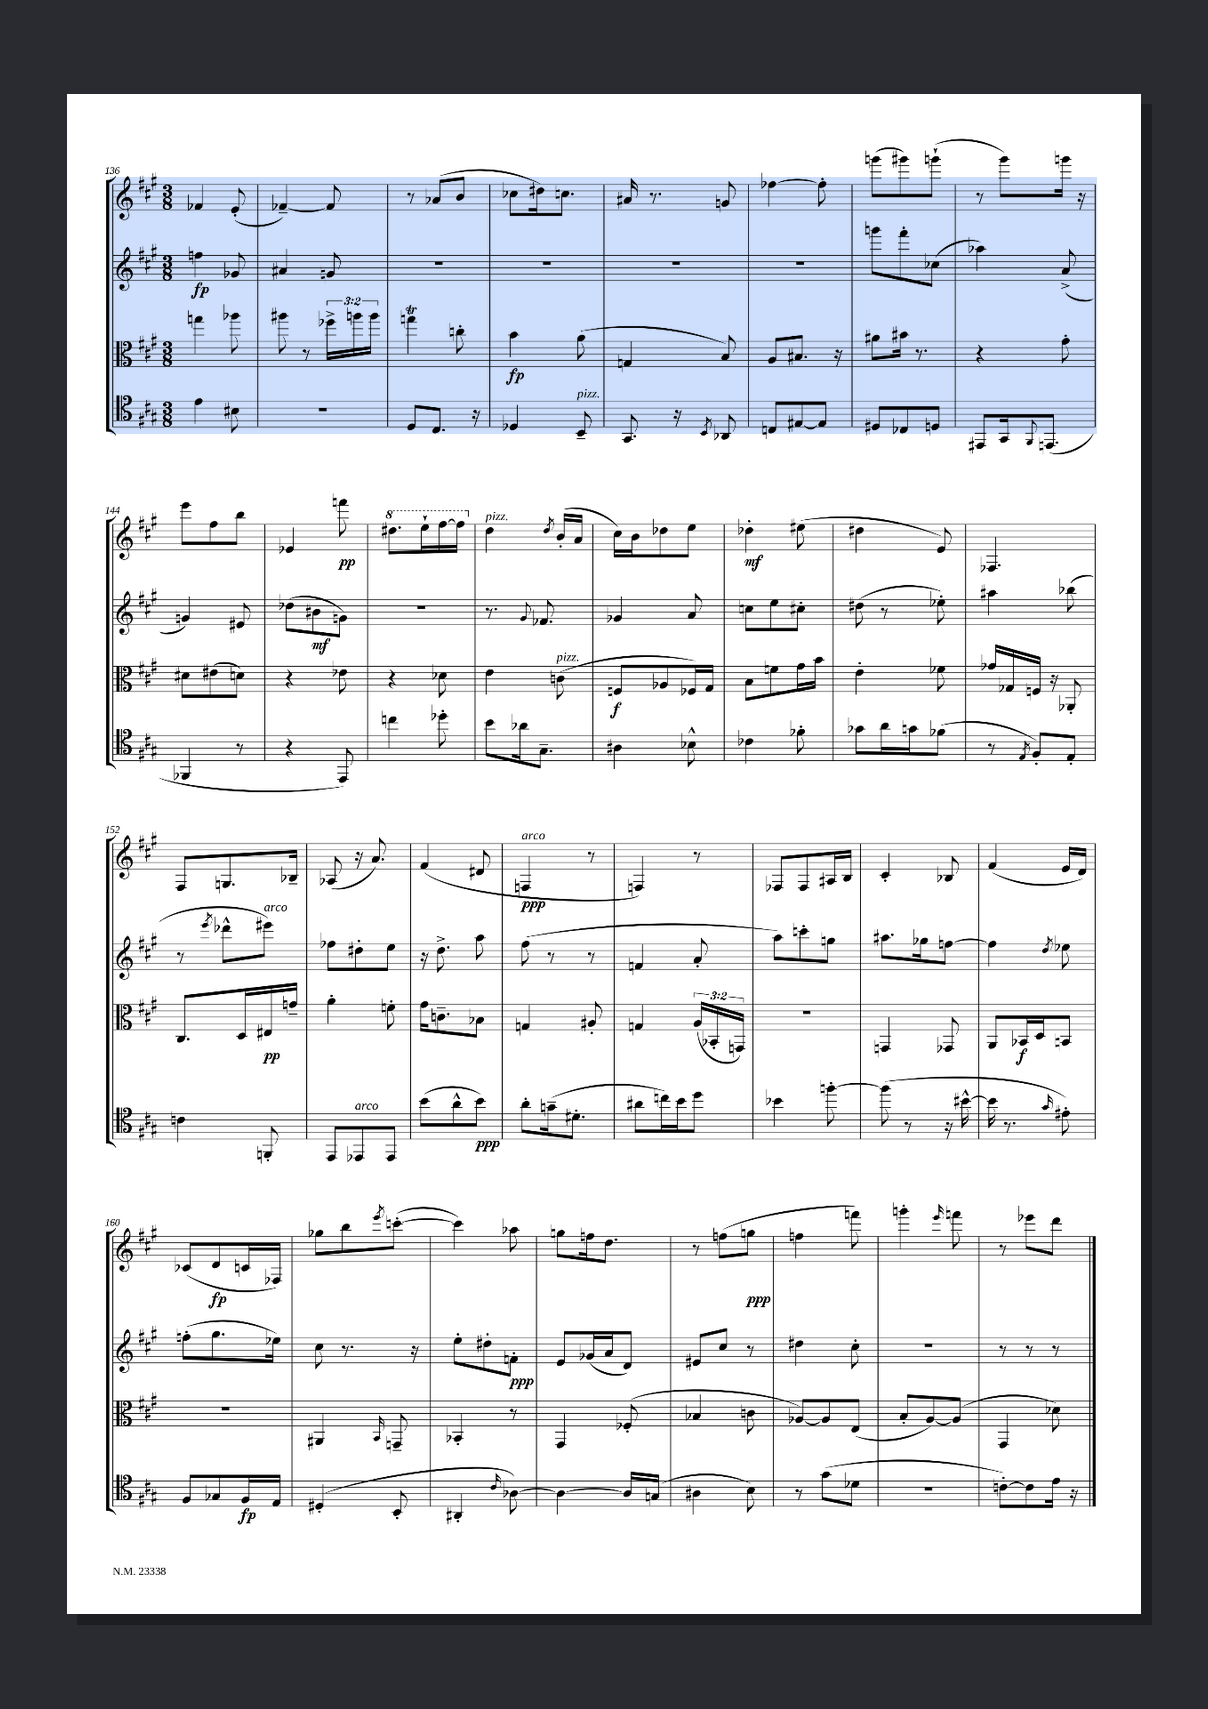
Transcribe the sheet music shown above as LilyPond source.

<<
\new StaffGroup <<
\new Staff = "s0" {
    \clef treble \key a \major \numericTimeSignature \time 3/8
    fes'4 e'8-.( |
    fes'4~--) fes'8 |
    r8 aes'8( b'8 |
    ces''8 dis''16) c''8. |
    ais'16 r8. g'8 |
    fes''4~ fes''8-. |
    g'''8( gis'''8) g'''8-!( |
    r8 gis'''8) g'''16 r16 |
    e'''8 fis''8 b''8 |
    ees'4 f'''8\pp |
    \ottava #1 dis'''8. e'''16-! fis'''16~ fis'''16 \ottava #0 |
    d''4^\markup { \italic "pizz." } \acciaccatura { d''8 } b'16-.( a'16 |
    cis''16) b'16 des''8 e''8 |
    des''4-.\mf eis''8( |
    dis''4 e'8) |
    fes4. |
    fis8 g8. bes16-- |
    aes8( r16 a'8.) |
    fis'4( dis'8 |
    f4\ppp^\markup { \italic "arco" } r8 |
    f4) r8 |
    fes8 fes8 ais16 b16 |
    cis'4-. bes8 |
    fis'4( e'16 d'16) |
    ces'8( d'8\fp c'16 fes16) |
    ges''8 b''8 \acciaccatura { e'''8 } c'''8~-.( |
    c'''4) aes''8 |
    g''8 f''16 d''8. |
    r8 f''8( g''8\ppp |
    f''4 f'''8) |
    g'''4-. \grace { e'''16 } f'''8 |
    r8 ees'''8 d'''8 \bar "|." |
}
\new Staff = "s1" {
    \clef treble \key a \major \numericTimeSignature \time 3/8
    f''4\fp ges'8 |
    ais'4 g'8 |
    R4. |
    R4. |
    R4. |
    R4. |
    g'''8 fis'''8-. ces''8( |
    aes''4) a'8->( |
    g'4) eis'8 |
    des''8( bis'8\mf g'8) |
    R4. |
    r8. \appoggiatura { gis'8 } fes'8. |
    ges'4 a'8 |
    c''8 e''8 cis''8-. |
    dis''8( r8 ees''8-.) |
    ais''4 bes''8( |
    r8 \acciaccatura { e'''8 } des'''8-^ eis'''8^\markup { \italic "arco" }) |
    fes''8 dis''8-. e''8 |
    r16 d''8.-> a''8 |
    fis''8( r8 r8 |
    f'4 a'8-. |
    a''8) c'''8-. g''8 |
    ais''8. ges''16 f''8~ |
    f''4 \acciaccatura { d''8 } ees''8 |
    f''8-.( gis''8. ees''16) |
    cis''8 r8. r16 |
    e''8-. dis''8-. f'8-.\ppp |
    e'8 ges'16( a'16 d'8) |
    eis'8 cis''8 r8 |
    dis''4 cis''8-. |
    r4. |
    r8 r8 r8 \bar "|." |
}
\new Staff = "s2" {
    \clef alto \key a \major \numericTimeSignature \time 3/8 \override Staff.TupletNumber.text = #tuplet-number::calc-fraction-text
    g''4 aes''8 |
    ais''8 r8 \tuplet 3/2 { fes''16-> a''16 a''16 } |
    g''4\trill c''8-. |
    b'4\fp a'8( |
    g4 b8) |
    a8 bis8. r16 |
    ais'8 bis'16 r8. |
    r4 gis'8-. |
    dis'8 eis'8( d'8) |
    r4 ees'8 |
    r4 des'8 |
    e'4 c'8^\markup { \italic "pizz." }( |
    f8\f aes8 fes16) gis16 |
    b8 f'8 gis'16 b'16 |
    e'4-. fes'8 |
    ges'16 ges16 f16 r16 aes,8-. |
    cis8. d16 eis16\pp g'16-- |
    a'4-. f'8-. |
    gis'16 c'8.-- bes8 |
    g4 ais8-. |
    g4 \tuplet 3/2 { a16( bes,16-. g,16) } |
    R4. |
    g,4 ges,8 |
    a,8 bes,16\f d16 b,8 |
    R4. |
    ais,4 \grace { b,16 } g,8-- |
    bes,4-. r8 |
    gis,4 fes8-.( |
    bes4 c'8 |
    aes8~) aes8 e8( |
    b8-. a8~) a8( |
    gis,4 des'8) \bar "|." |
}
\new Staff = "s3" {
    \clef tenor \key a \major \numericTimeSignature \time 3/8
    e'4 bis8 |
    R4. |
    d8 cis8. r16 |
    des4 b,8--^\markup { \italic "pizz." } |
    gis,8. r16 \acciaccatura { b,8 } aes,8 |
    c8 eis8~ eis8 |
    dis8 ces8 d8 |
    eis,8 gis,16 \appoggiatura { fis,8 } e,8.( |
    fes,4 r8 |
    r4 e,8) |
    c''4 des''8-. |
    b'8 aes'16 gis8.-- |
    ais4 bes8-^ |
    ces'4 fes'8-. |
    ges'8 a'16 g'16 fes'8( |
    r8 \acciaccatura { e8 } fis8-.) e8-. |
    c'4 f,8-. |
    e,8 ees,8^\markup { \italic "arco" } ees,8 |
    b'8( a'8-^ b'8\ppp) |
    a'8-. g'16--( dis'8.-. |
    ais'8 c''16) b'16 d''8 |
    bes'4 f''8~-. |
    f''8( r8 r16 bis'16~-^ |
    bis'16 r8. \grace { gis'16 } eis'8-.) |
    fis8 ges8 fis16\fp e16 |
    dis4-.( b,8-. |
    ais,4-. \grace { cis'16 } aes8~) |
    aes4~ aes16 g16( |
    ais4 b8) |
    r8 gis'8( des'8 |
    R4. |
    c'8~-.) c'8 e'16 r16 \bar "|." |
}
>>
>>
\layout { \context { \Score currentBarNumber = #136 } }
